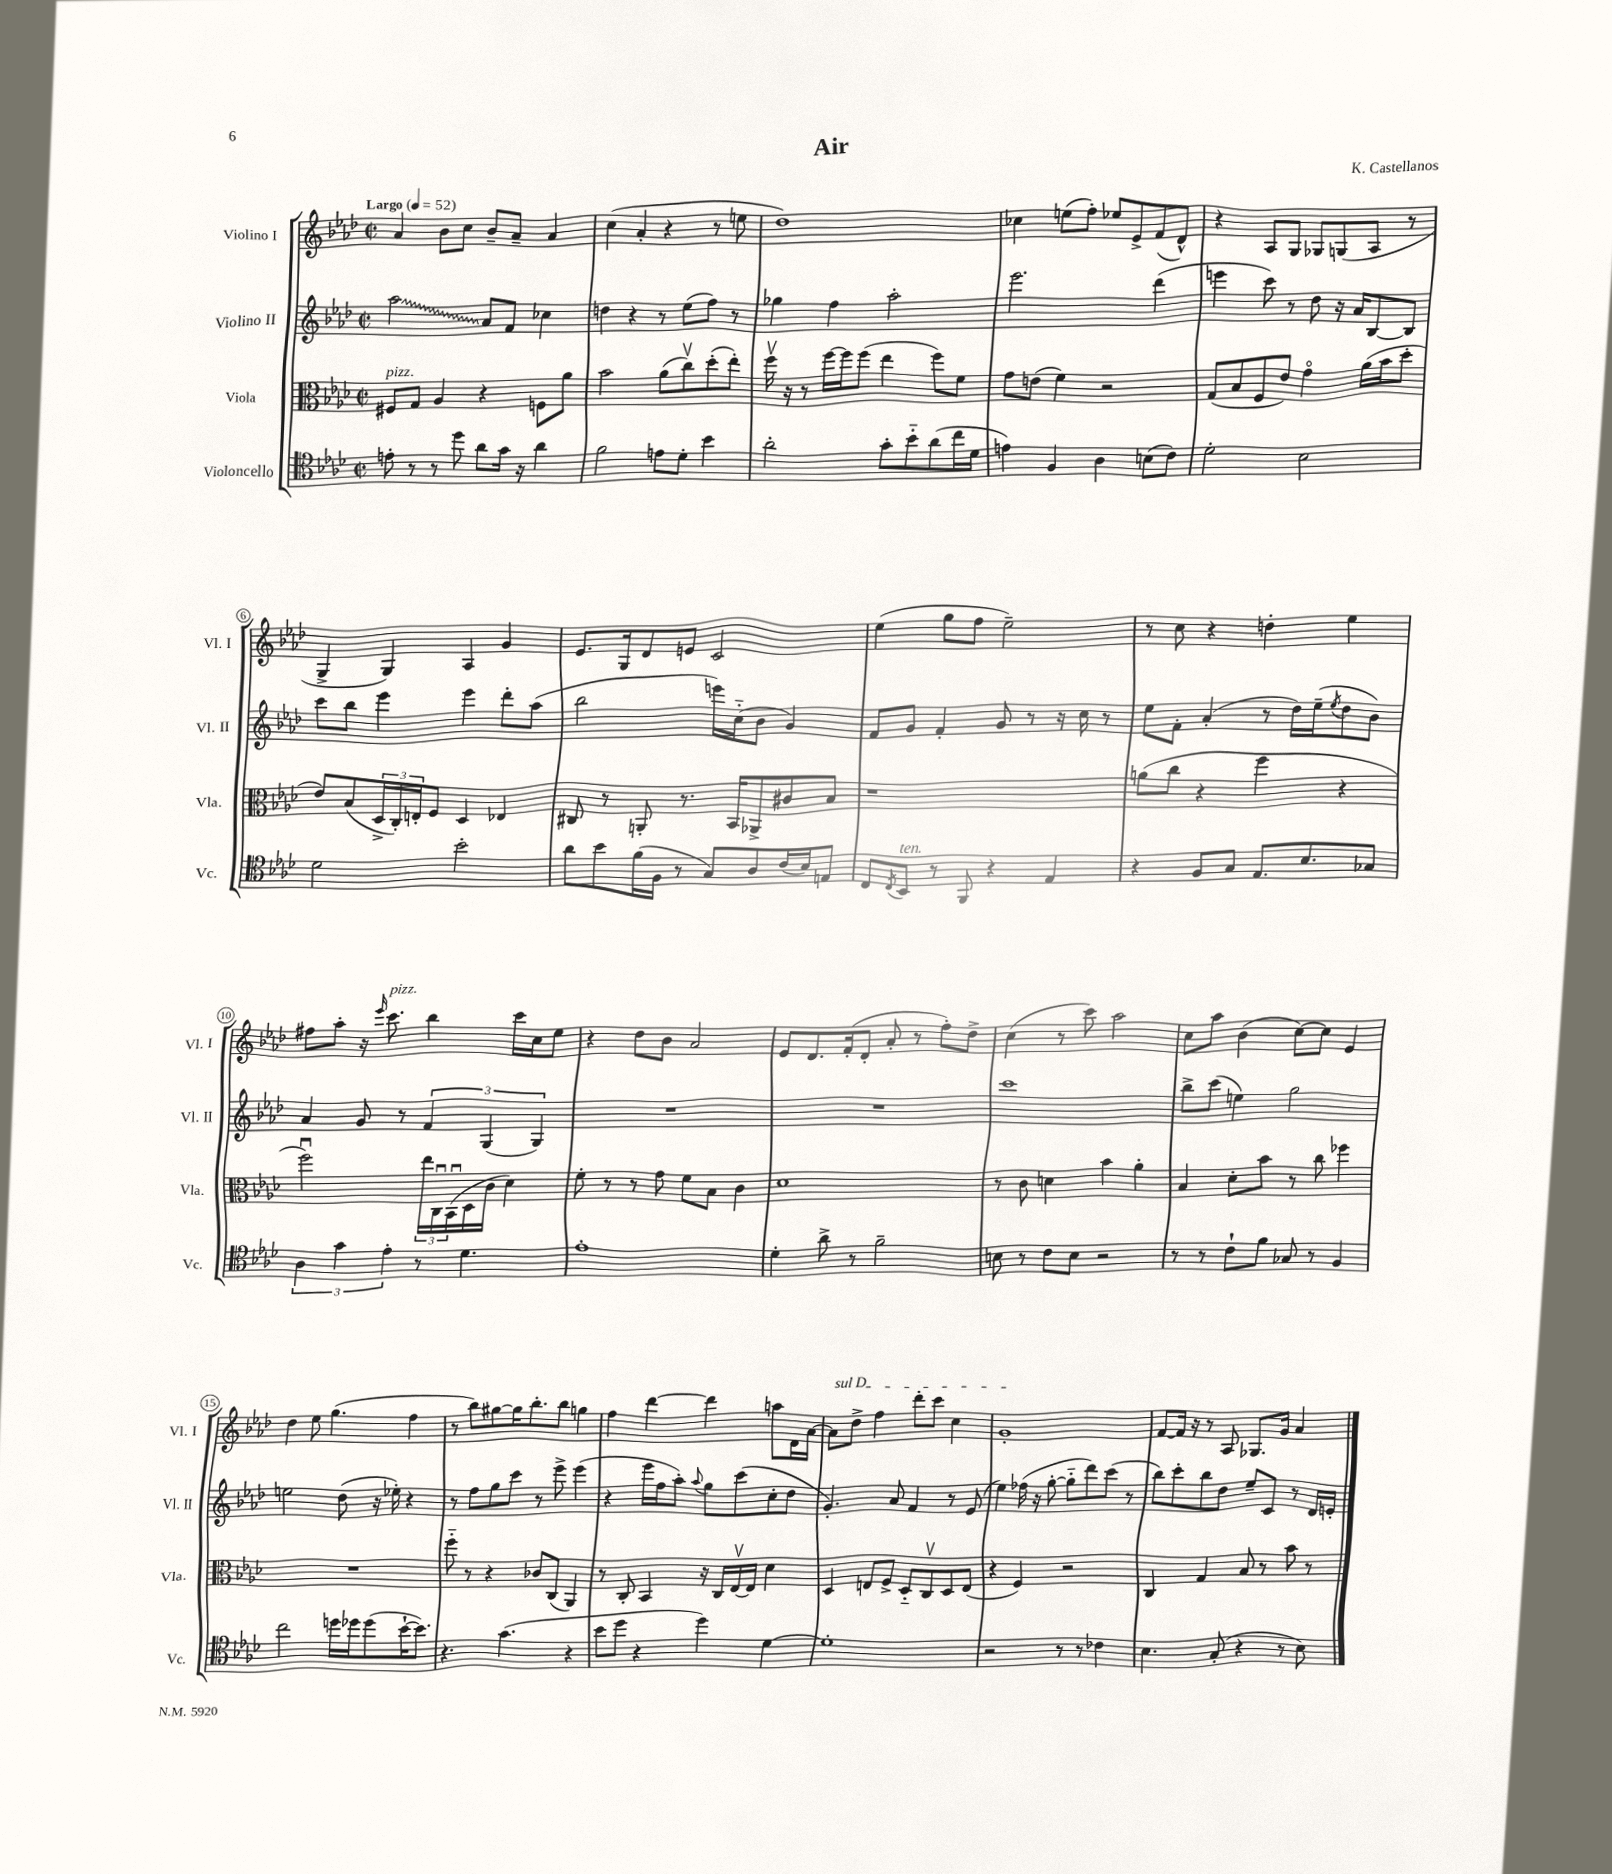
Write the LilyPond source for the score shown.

\header { title = "Air" composer = "K. Castellanos" }
<<
\new StaffGroup <<
\new Staff = "s0" \with { instrumentName = "Violino I" shortInstrumentName = "Vl. I" } {
    \clef treble \key aes \major \defaultTimeSignature \time 2/2 \tempo "Largo" 4 = 52
    aes'4 bes'8 c''8 bes'8-- aes'8-- aes'4 |
    c''4( aes'4-. r4 r8 e''8 |
    des''1) |
    ces''4 e''8( f''8-.) ees''8 ees'8-> f'8( des'8-^) |
    r4 aes8 g8 ges8 g8( aes8 r8 |
    g4-> g4) aes4 g'4 |
    ees'8. g16 des'8 e'8 c'2 |
    ees''4( g''8 f''8 ees''2--) |
    r8 c''8 r4 d''4-. ees''4 |
    fis''8 aes''8-. r16 \grace { ees'''16 } c'''8.^\markup { \italic "pizz." } bes''4 c'''16 c''16 ees''8 |
    r4 des''8 bes'8 aes'2 |
    ees'8 des'8. f'16-.( des'8-. aes'8-. r8 f''8-.) des''8-> |
    c''4( r8 c'''8) aes''2 |
    c''8 aes''8 bes'4( c''8~) c''8 ees'4 |
    des''4 ees''8 g''4.( f''4 |
    r8 bes''8) gis''8~ gis''16 bes''8.-. bes''8 g''4 |
    f''4 des'''4~ des'''4 a''8 des'16 aes'16~ |
    \once \override TextSpanner.bound-details.left.text = \markup { \italic "sul D" } aes'8\startTextSpan des''8-> f''4 des'''8-. c'''8 c''4 |
    g'1-.\stopTextSpan |
    f'8~ f'16 r16 r8 aes8 ges8. g'16 aes'4 \bar "|." |
}
\new Staff = "s1" \with { instrumentName = "Violino II" shortInstrumentName = "Vl. II" } {
    \clef treble \key aes \major \defaultTimeSignature \time 2/2
    \once \override Glissando.style = #'zigzag aes''2\glissando aes'8 f'8 ces''4 |
    d''4 r4 r8 ees''8( f''8) r8 |
    ges''4 f''4 aes''2-. |
    ees'''2. des'''4( |
    e'''4 c'''8) r8 des''8 r16 aes'16 bes8~ bes8 |
    c'''8 bes''8 ees'''4 ees'''4 des'''8-. aes''8( |
    bes''2 e'''16) c''16-_( bes'8 g'4) |
    f'8 g'8 f'4-. g'8 r8 r16 c''16 r8 |
    ees''8 f'8-. aes'4-.( r8 des''16) ees''16--( \acciaccatura { ees''8 } des''8 bes'8) |
    aes'4 g'8 r8 \tuplet 3/2 { f'4 g4( g4) } |
    R1 |
    R1 |
    c'''1 |
    bes''8-> c'''8( e''4) g''2 |
    e''2 des''8( r16 ees''16-.) r4 |
    r8 f''8 g''8 c'''8 r8 ees'''8-> ees'''4( |
    r4 ees'''16 f''16 aes''8-.) \appoggiatura { aes''8 } g''8 c'''8( c''8-. des''8 |
    g'4.-.) aes'8 f'4 r8 ees'8( |
    ees''4) fes''16( r16 g''8~-. g''8-_ des'''8) c'''8( r8 |
    bes''8) c'''8-. bes''8 des''8 ees''8-- c'8 r8 des'16 e'16-. \bar "|." |
}
\new Staff = "s2" \with { instrumentName = "Viola" shortInstrumentName = "Vla." } {
    \clef alto \key aes \major \defaultTimeSignature \time 2/2
    fis8^\markup { \italic "pizz." } g8 aes4 r4 f8 aes'8 |
    bes'2 aes'8( c''8\upbow) des''8-.( ees''8-.) |
    f''16\upbow r16 r8 f''16~ f''16 f''8( ees''4 f''8) f'8 |
    g'8 e'8( f'4) r2 |
    g8( bes8 f8 ees'8) g'4\flageolet aes'16( bes'16 des''8-. |
    ees'8) bes8( \tuplet 3/2 { des16-> c16-.) e16-. } f8 des4 ees4 |
    cis8 r8 a,8-. r8. bes,16 aes,8-> cis'8 bes8 |
    r1 |
    a'8( c''8 r4 f''4 r4 |
    f''2\downbow) \tuplet 3/2 { ees''16 c16\downbow bes,16\downbow( } des16 c'16 des'4) |
    f'8-. r8 r8 g'8 f'8 bes8 c'4 |
    des'1 |
    r8 c'8 d'4 bes'4 aes'4-. |
    bes4 des'8-. bes'8 r8 c''8 fes''4 |
    R1 |
    f''8-_ r8 r4 ces'8 c8( aes,4) |
    r8 c8-. bes,4 r16 c16 ees16~\upbow ees16 des'4 |
    des4 e8 f8-> des8-_ c8\upbow des8 e8( |
    r4 f4) r2 |
    c4 g4 bes8 r8 bes'8 r8 \bar "|." |
}
\new Staff = "s3" \with { instrumentName = "Violoncello" shortInstrumentName = "Vc." } {
    \clef tenor \key aes \major \defaultTimeSignature \time 2/2
    e'8-. r8 r8 des''8 aes'8 g'16 r16 aes'4 |
    f'2 e'8 des'8-. bes'4 |
    aes'2-. g'8-. bes'8-_ aes'8( c''16 des'16 |
    e'4) f4 aes4 b8( c'8) |
    des'2-. bes2 |
    des'2 bes'2-. |
    aes'8 bes'8 f'16( f16 r8 g8) aes8 c'16( bes16) e8 |
    c8 \acciaccatura { c8 } bes,8^\markup { \italic "ten." } r8 f,8 r4 ees4 |
    r4 f8 g8 ees8. bes8. ges8 |
    \tuplet 3/2 { aes4 g'4 ees'4-. } r8 des'4. |
    ees'1-. |
    des'4-. aes'8-> r8 f'2-- |
    b8 r8 c'8 b8 r2 |
    r8 r8 c'8-! f'8 ges8 r8 f4 |
    c''2 d''16 des''16 des''8( bes'16~-! bes'8.) |
    r4. g'4.( r4 |
    bes'8 des''8 r4 des''4) des'4~ |
    des'1-. |
    r2 r8 r8 ces'4 |
    bes4. g8-.( r4 r8 bes8) \bar "|." |
}
>>
>>
\layout { \context { \Score \override BarNumber.stencil = #(make-stencil-circler 0.1 0.3 ly:text-interface::print) } }
